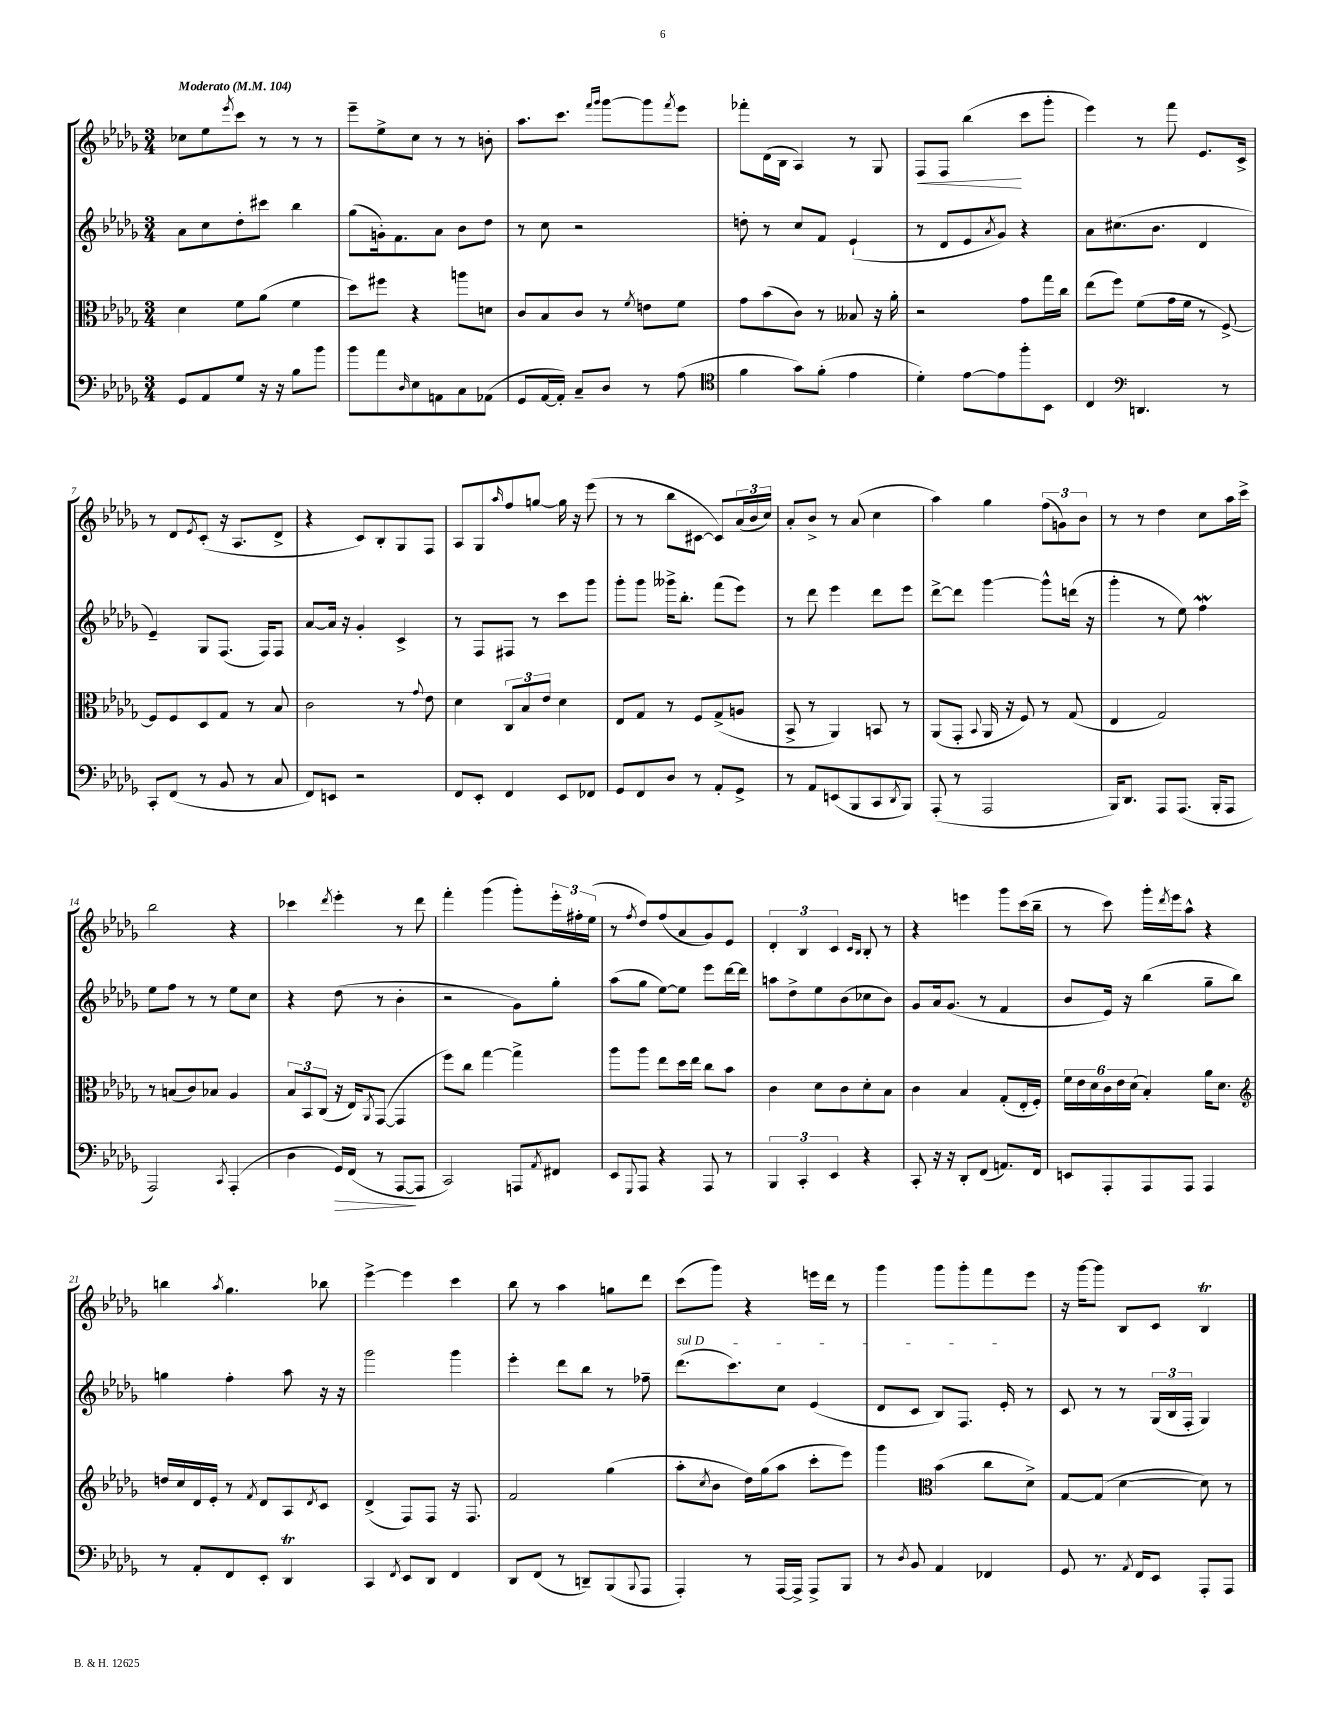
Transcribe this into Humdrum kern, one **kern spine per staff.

**kern	**dynam	**kern	**kern	**kern	**dynam
*part4	*part4	*part3	*part2	*part1	*part1
*staff4	*staff4	*staff3	*staff2	*staff1	*staff1
*clefF4	*	*clefC3	*clefG2	*clefG2	*
*k[b-e-a-d-g-]	*	*k[b-e-a-d-g-]	*k[b-e-a-d-g-]	*k[b-e-a-d-g-]	*
*M3/4	*	*M3/4	*M3/4	*M3/4	*
*MM104	*	*MM104	*MM104	*MM104	*
=1	=1	=1	=1	=1	=1
!	!	!	!	!LO:TX:a:B:t=Moderato	!
8GG-/L	.	4d-\	8a-\L	8cc-X\L	.
8AA-/	.	.	8cc\	8ee-\	.
.	.	.	.	8qeee-/	.
8G-/J	.	8f\L	8dd-'\	8ccc\J	.
16r	.	(8a-\J	8ccc#X\J	8r	.
16r	.	.	.	.	.
8B-\L	.	4f\	4bb-\	8r	.
8b-\J	.	.	.	8r	.
=2	=2	=2	=2	=2	=2
8b-\L	.	8dd-\L)	(8gg-\L	8eee-~\L	.
8a-\	.	8ff#X\J	16gn'\k)	8ee-^\	.
.	.	.	8.f\	.	.
16qqD-/	.	.	.	.	.
8E-\	.	4r	.	8cc\J	.
8AAn\	.	.	8a-\J	8r	.
8C\	.	8aan\L	8b-\L	8r	.
(8AA-X\J	.	8dn\J	8dd-\J	8bn'\	.
=3	=3	=3	=3	=3	=3
8GG-/L	.	8c/L	8r	8.aa-\L	.
[16AA-/L	.	8B-/	8cc\	.	.
16AA-'/JJ])	.	.	.	8.ccc\J	.
8C~/L	.	8c/J	2r	.	.
.	.	.	.	16qqfff/LL	.
.	.	.	.	16qqggg-/JJ	.
8D-/J	.	8r	.	[8ggg-\L	.
.	.	8qf/	.	.	.
8r	.	8en\L	.	8ggg-\]	.
.	.	.	.	8qfff/	.
(8A-\	.	8f\J	.	8eee-\J	.
=4	=4	=4	=4	=4	=4
*clefC4	*	*	*	*	*
4f\	.	8g-\L	8ddn'\	8fff-X'\L	.
.	.	(8b-\	8r	(16d-\L	.
.	.	.	.	16B-\JJ	.
8g-\L)	.	8c\J)	8cc/L	4A-/)	.
(8f'\J	.	8r	8f/J	.	.
4e-\	.	8B--X/	(4e-`/	8r	.
.	.	16r	.	8G-/	.
.	.	16a-'\	.	.	.
=5	=5	=5	=5	=5	=5
!	!	!	!	!	!LO:HP:b
4d-'\)	.	2r	8r	8F/L	<
.	.	.	8d-/L	8F/J	.
[8e-\L	.	.	8e-/	(4bb-\	.
.	.	.	8qa-/	.	.
8e-\]	.	.	8g-/J)	.	.
8ff'\	.	8g-\L	4r	8ccc\L	[
8BB-\J	.	16gg-\L	.	8ggg-'\J	.
.	.	16cc\JJ	.	.	.
=6	=6	=6	=6	=6	=6
4C/	.	(8ee-\L	8a-\L	4eee-\)	.
.	.	8ff\J)	(8.cc#X\	.	.
*clefF4	*	*	*	*	*
4.DDn/	.	(8f\L	.	8r	.
.	.	.	8.b-\J	.	.
.	.	16g-\L	.	8fff\	.
.	.	16f\JJ	.	.	.
.	.	8r	4d-/	8.e-/L	.
8r	.	[8F^/)	.	.	.
.	.	.	.	16c^/Jk	.
!!LO:LB:g=z
=7	=7	=7	=7	=7	=7
8CC'/L	.	8F/L]	4e-~/)	8r	.
(8FF/J	.	8F/	.	8d-/L	.
.	.	.	.	8qe-/	.
8r	.	8D-/	8G-/L	(8c'/J	.
8BB-/	.	8G-/J	(8.F/J	16r	.
.	.	.	.	8.A-/L	.
8r	.	8r	.	.	.
.	.	.	16F/KL)	.	.
8C/	.	8B-/	8F/J	8d-^/J	.
=8	=8	=8	=8	=8	=8
8FF/L)	.	2c\	[8a-/L	4r	.
8EEn/J	.	.	16a-/Jk]	.	.
.	.	.	16r	.	.
2r	.	.	4g-'/	8c/L)	.
.	.	.	.	8B-'/	.
.	.	8r	4c^/	8G-/	.
.	.	8qqg-/	.	.	.
.	.	8e-\	.	8F/J	.
=9	=9	=9	=9	=9	=9
8FF/L	.	4d-\	8r	8A-/L	.
8EE-'/J	.	.	8F/L	8G-/	.
.	.	.	.	16qqaa-/	.
4FF/	.	12C/L	8F#X/J	8ff/	.
.	.	12B-/	.	.	.
.	.	.	8r	[8ggn/J	.
.	.	12e-/J	.	.	.
8EE-/L	.	4d-\	8ccc\L	16gg\]	.
.	.	.	.	16r	.
8FF-X/J	.	.	8ggg-\J	(8eee-\	.
=10	=10	=10	=10	=10	=10
8GG-/L	.	8E-/L	8ggg-'\L	8r	.
8FF/	.	8G-/J	8ggg-\J	8r	.
8D-/J	.	8r	16ggg--X^\KL	8bb-\L	.
.	.	.	8.bb-'\J	.	.
8r	.	8F/L	.	[8c#X\J	.
8AA-'/L	.	(8G-^/	(8fff\L	8c#/L])	.
8GG-^/J	.	8An/J	8eee-\J)	(24a-/L	.
.	.	.	.	24b-/	.
.	.	.	.	24cc/JJ)	.
=11	=11	=11	=11	=11	=11
8r	.	8BB-^/	8r	8a-'/L	.
8AA-/L	.	8r	8ddd-\	8b-^/J	.
(8EEn/	.	4AA-/)	4eee-\	8r	.
8BBB-/	.	.	.	(8a-/	.
8CC/	.	8BBn/	8ddd-\L	4cc\	.
8qDD-/	.	.	.	.	.
8BBB-/J)	.	8r	8eee-\J	.	.
=12	=12	=12	=12	=12	=12
(8AAA-'/	.	(8AA-/L	[8ddd-^\L	4aa-\)	.
8r	.	8GG-'/J	8ddd-\J]	.	.
.	.	8qqBB-/	.	.	.
2AAA-/	.	16AA-/	[4ggg-\	4gg-\	.
.	.	16r	.	.	.
.	.	8F/)	.	.	.
.	.	8r	8ggg-^^\L]	(12ff\L	.
.	.	.	.	12gn\)	.
.	.	(8G-/	(16dddn\Jk	.	.
.	.	.	.	12b-\J	.
.	.	.	16r	.	.
=13	=13	=13	=13	=13	=13
16BBB-/KL)	.	4E-/	4ggg-'\	8r	.
8.DD-/J	.	.	.	.	.
.	.	.	.	8r	.
8AAA-/L	.	2G-/)	8r	4dd-\	.
(8.AAA-/J	.	.	8ee-\)	.	.
.	.	.	4ffW\	8cc\L	.
16BBB-'/KL	.	.	.	.	.
8AAA-/J	.	.	.	16aa-\L	.
.	.	.	.	16ccc^\JJ	.
!!LO:LB:g=z
=14	=14	=14	=14	=14	=14
2AAA-/)	.	8r	8ee-\L	2bb-\	.
.	.	(8Bn/L	8ff\J	.	.
.	.	8c/)	8r	.	.
.	.	8B-X/J	8r	.	.
8qCC/	.	.	.	.	.
(4AAA-'/	.	4A-/	8ee-\L	4r	.
.	.	.	8cc\J	.	.
=15	=15	=15	=15	=15	=15
4D-\	.	12B-/L	4r	4ccc-X\	.
.	.	12BB-/	.	.	.
.	.	(12C/J	.	.	.
.	.	.	.	8qddd-/	.
!	!LO:HP:b	!	!	!	!
16GG-/LL)	>	16r	(8dd-\	4eee-'\	.
(16FF/JJ	.	16E-/KL)	.	.	.
.	.	8qAA-/	.	.	.
8r	.	([8GG-/J	8r	.	.
[8AAA-/L	.	4GG-/]	4b-'\	8r	.
8AAA-/J]	]	.	.	8ddd-\	.
=16	=16	=16	=16	=16	=16
2CC/)	.	8ff\L)	2r	4fff'\	.
.	.	8cc\J	.	.	.
.	.	[4gg-\	.	(4ggg-\	.
8AAAn/L	.	4gg-^\]	8g-\L)	8ggg-'\L)	.
8qAA-/	.	.	.	.	.
8FF#X/J	.	.	8gg-'\J	24eee-'\L	.
.	.	.	.	24ff#X'\	.
.	.	.	.	(24ee-\JJ	.
=17	=17	=17	=17	=17	=17
8EE-/L	.	8aa-\L	(8aa-\L	8r	.
8qqGGG-/	.	.	.	8qff/	.
8AAA-/J	.	8aa-\J	8gg-\J	8dd-/L)	.
4r	.	8ee-\L	[8ee-\L)	(8ff/	.
.	.	16dd-\L	8ee-\J]	8a-/	.
.	.	16ee-\JJ	.	.	.
8AAA-/	.	8cc\L	8eee-\L	8g-/)	.
8r	.	8b-\J	[16ddd-\L	8e-/J	.
.	.	.	16ddd-\JJ]	.	.
=18	=18	=18	=18	=18	=18
6BBB-/	.	4c\	8aan\L	6d-'/	.
.	.	.	8dd-^\	.	.
6CC'/	.	.	.	6B-/	.
.	.	8d-\L	8ee-\	.	.
6EE-/	.	.	.	6c/	.
.	.	8c\	(8b-\	.	.
.	.	.	.	16qqc/LL	.
.	.	.	.	16qqB-/JJ	.
4r	.	8d-'\	8cc-X\	8B-'/	.
.	.	8B-\J	8b-\J)	8r	.
=19	=19	=19	=19	=19	=19
8CC'/	.	4c\	8g-/L	4r	.
16r	.	.	16a-/k	.	.
16r	.	.	(8.g-/J	.	.
8DD-'/L	.	4B-/	.	4eeen\	.
(8FF/J	.	.	8r	.	.
8.AAn/L)	.	(8G-'/L	4f/	8ggg-\L	.
.	.	16E-'/L	.	(16ccc\L	.
16FF/Jk	.	16F'/JJ)	.	16bb-~\JJ	.
=20	=20	=20	=20	=20	=20
8EEn/L	.	24f\LL	8b-/L	8r	.
.	.	24e-\	.	.	.
.	.	24d-\	.	.	.
8AAA-'/	.	24c\	16e-/Jk)	8ccc\)	.
.	.	24e-\	.	.	.
.	.	.	16r	.	.
.	.	(24d-\JJ	.	.	.
8AAA-/	.	4B-'/)	(4bb-\	16ggg-'\LL	.
.	.	.	.	8qddd-/	.
.	.	.	.	16eee-\J	.
8AAA-/J	.	.	.	8aa-^^\J	.
4AAA-/	.	16a-\KL	8gg-~\L	4r	.
.	.	8.d-\J	.	.	.
.	.	.	8bb-\J)	.	.
!!LO:LB:g=z
=21	=21	=21	=21	=21	=21
*	*	*clefG2	*	*	*
8r	.	16ddn/LL	4ggn\	4bbn\	.
.	.	16cc/	.	.	.
8AA-'/L	.	16d-/	.	.	.
.	.	16e-'/JJ	.	.	.
.	.	.	.	8qaa-/	.
8FF/	.	8r	4ff'\	4.gg-\	.
.	.	8qf/	.	.	.
8EE-'/J	.	8d-/L	.	.	.
4DD-T/	.	8A-/	8aa-\	.	.
.	.	8qd-/	.	.	.
.	.	8c/J	16r	8bb-X\	.
.	.	.	16r	.	.
=22	=22	=22	=22	=22	=22
4CC/	.	(4d-^/	2ggg-\	[4eee-^\	.
8qFF/	.	.	.	.	.
8EE-/L	.	8F/L)	.	4eee-\]	.
8DD-/J	.	8F/J	.	.	.
4FF/	.	16r	4ggg-\	4ccc\	.
.	.	8.F/	.	.	.
=23	=23	=23	=23	=23	=23
8DD-/L	.	2f/	4eee-'\	8bb-\	.
(8FF/J	.	.	.	8r	.
8r	.	.	8ddd-\L	4aa-\	.
8DDn~/L)	.	.	8bb-\J	.	.
(8BBB-/	.	(4gg-\	8r	8ggn\L	.
8qqBBB-/	.	.	.	.	.
8AAA-/J	.	.	8ff-X~\	8ddd-\J	.
=24	=24	=24	=24	=24	=24
!	!	!	!LO:TX:a:i:t=sul D	!	!
4AAA-'/)	.	8aa-'\L	(8.ddd-\L	(8ccc\L	.
.	.	8qcc/	.	.	.
.	.	8b-\J	.	8ggg-\J)	.
.	.	.	8.ccc\)	.	.
8r	.	16dd-\LL)	.	4r	.
.	.	(16gg-\J	.	.	.
[16AAA-/LL	.	8aa-\J	8cc\J	.	.
16AAA-^/JJ]	.	.	.	.	.
8AAA-^/L	.	8ccc'\L	(4e-/	16eeen\LL	.
.	.	.	.	16ddd-\JJ	.
8BBB-/J	.	8eee-\J)	.	8r	.
=25	=25	=25	=25	=25	=25
8r	.	4ggg-\	8d-/L	4ggg-\	.
8qD-/	.	.	.	.	.
8BB-/	.	.	8c/J	.	.
*	*	*clefC3	*	*	*
4AA-/	.	(4b-\	8B-/L)	8ggg-\L	.
.	.	.	8.F/J	8ggg-'\	.
4FF-X/	.	8cc\L	.	8fff\	.
.	.	.	16e-'/	.	.
.	.	8d-^\J)	8r	8eee-\J	.
=26	=26	=26	=26	=26	=26
8GG-/	.	[8G-/L	8c/	16r	.
.	.	.	.	[16ggg-\KL	.
8.r	.	(8G-/J]	8r	8ggg-\J]	.
.	.	[4d-\	8r	8B-/L	.
8qAA-/	.	.	.	.	.
16FF/KL	.	.	.	.	.
8EE-/J	.	.	(24G-/LL	8c/J	.
.	.	.	24B-/	.	.
.	.	.	24F'/JJ	.	.
8AAA-'/L	.	8d-\])	4G-/)	4B-T/	.
8AAA-/J	.	8r	.	.	.
==	==	==	==	==	==
*-	*-	*-	*-	*-	*-
